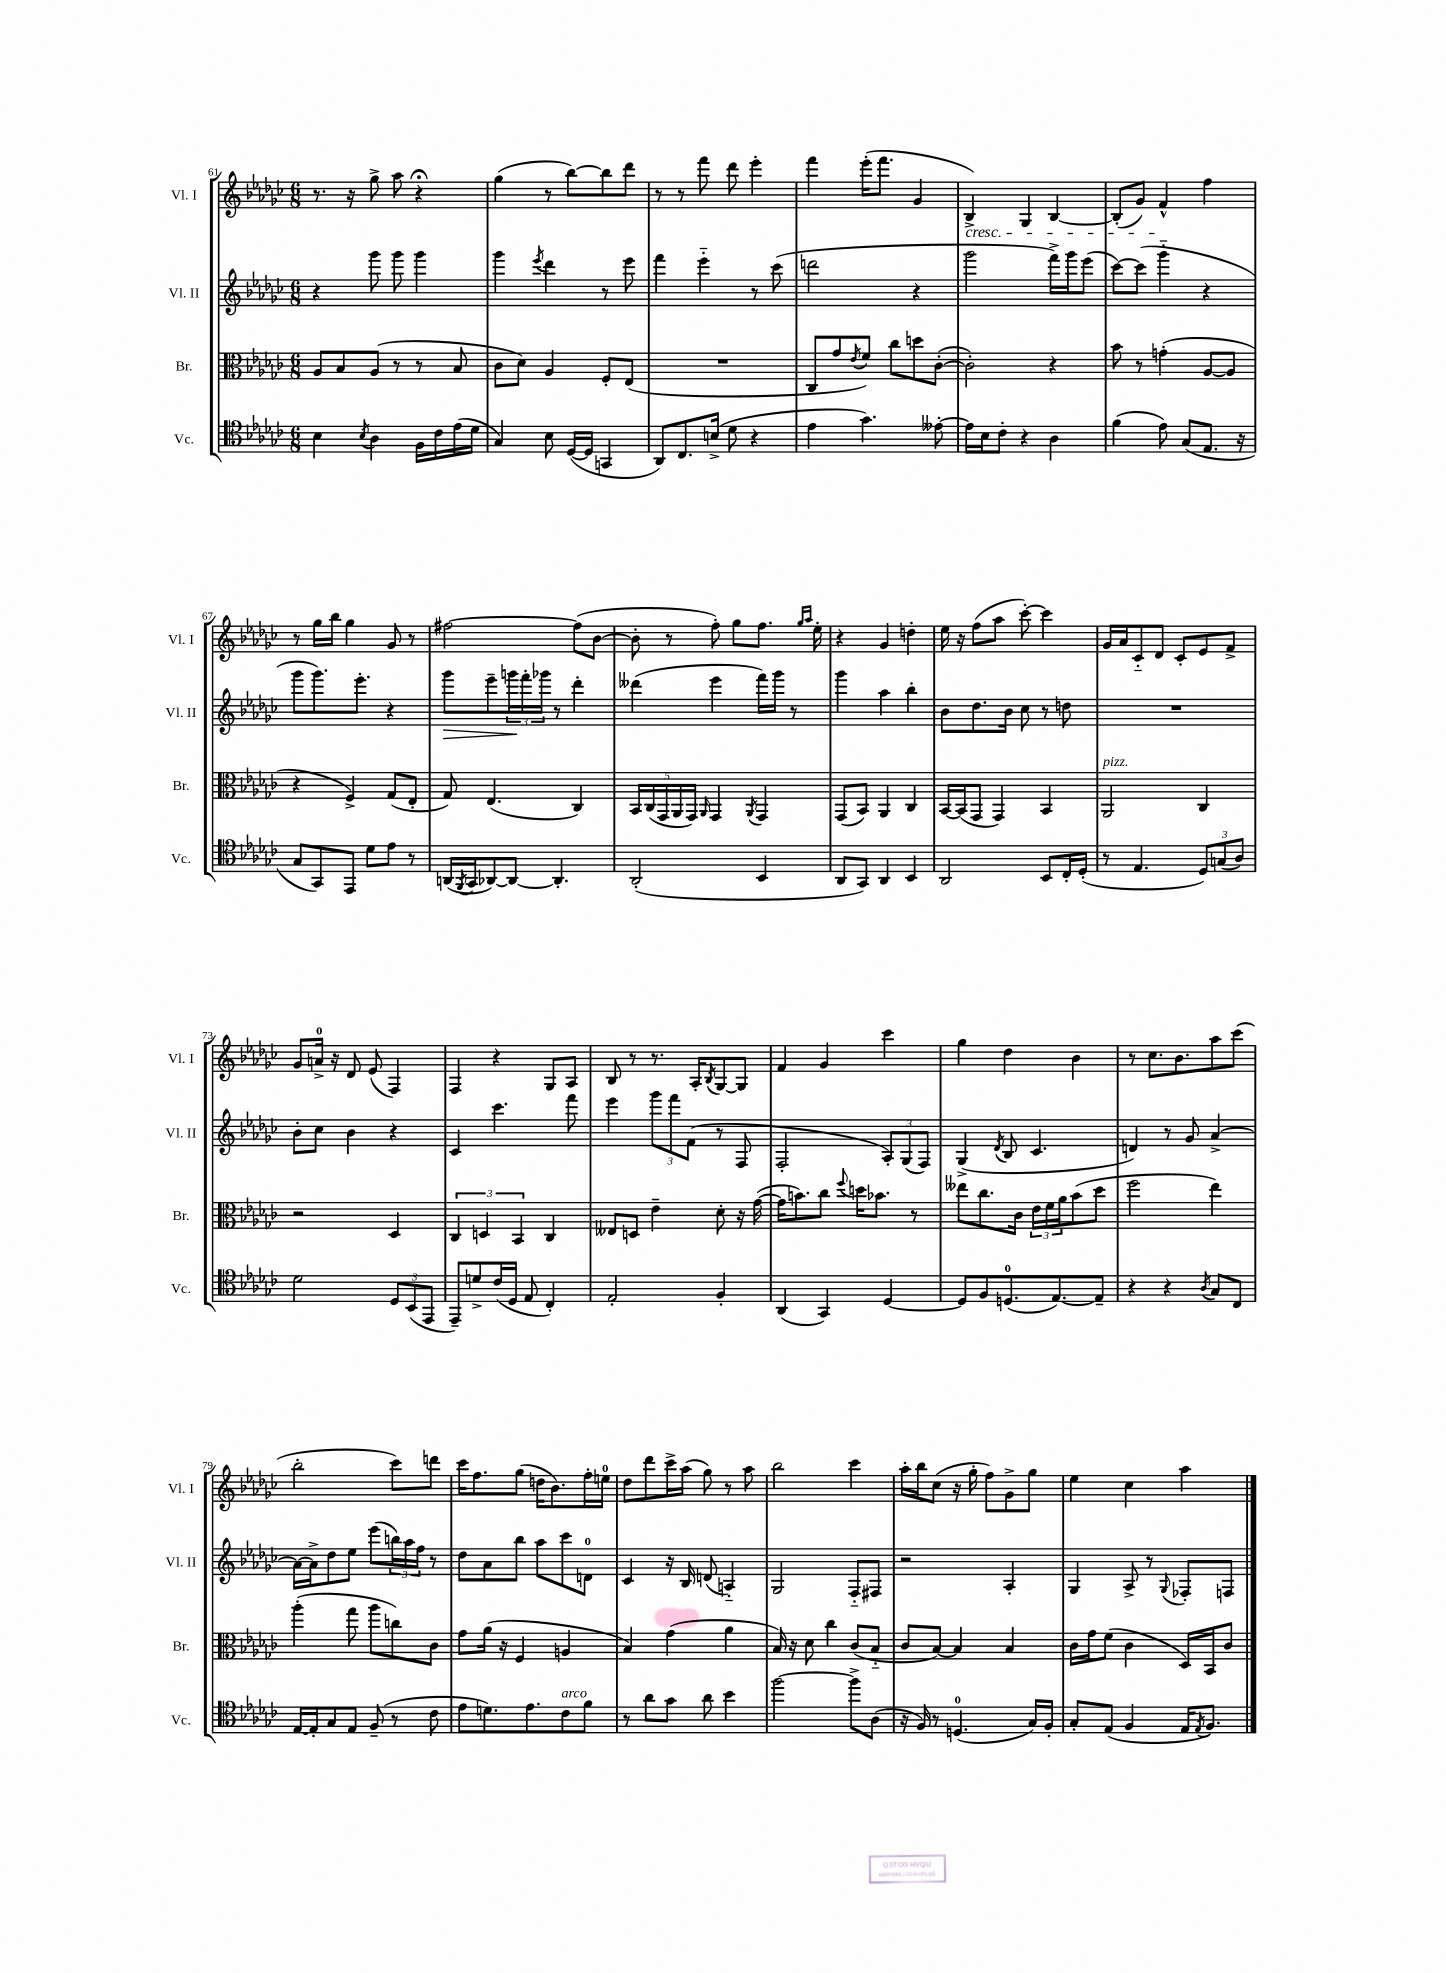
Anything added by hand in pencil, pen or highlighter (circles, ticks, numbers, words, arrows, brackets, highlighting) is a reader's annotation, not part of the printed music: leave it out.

**kern	**kern	**kern	**kern
*staff4	*staff3	*staff2	*staff1
*clefC4	*clefC3	*clefG2	*clefG2
*k[b-e-a-d-g-c-]	*k[b-e-a-d-g-c-]	*k[b-e-a-d-g-c-]	*k[b-e-a-d-g-c-]
*M6/8	*M6/8	*M6/8	*M6/8
4B-\	8A-/L	4r	8.r
.	8B-/	.	.
.	.	.	16r
8qB-/	.	.	.
4A-\	(8A-/J	8ggg-\	8gg-^\
.	8r	8ggg-\	8aa-\
16F\LL	8r	4ggg-\	4r;
16c-\	.	.	.
(16e-\	8B-/	.	.
16d-\JJ	.	.	.
=	=	=	=
4G-/)	8c-\L	4ggg-\	(4gg-\
.	8d-\J)	.	.
.	.	8qeee-/	.
8B-\	4A-/	4ddd-\	8r
([16D-/LL	.	.	[8bb-\L)
16D-/]JJ	.	.	.
4GG/	8F'/L	8r	8bb-\]
.	(8E-/J	8eee-\	8ddd-\J
=	=	=	=
8AA-/L)	2.r	4fff\	8r
8.C-/	.	.	8r
.	.	4eee-'~\	8fff\
(16B^/Jk	.	.	.
8d-\	.	.	8ddd-\
4r	.	8r	4eee-'\
.	.	(8ccc-\	.
=	=	=	=
4e-\	8C-/L	2ddd\	4fff\
.	8g-/	.	.
.	8qe-/	.	.
4.g-\)	8f/J)	.	(16eee-'\LK
.	.	.	8.fff\J
.	8cc-\L	.	.
.	8dd\	4r	4g-/
[8e--'\	([8c-'\J	.	.
=	=	=	=
16e--\]LL	2c-'\])	2ggg-\	4B-^/)
16B-\J	.	.	.
8c-'\J	.	.	.
4r	.	.	4G-/
4A-\	4r	16fff^\LL)	[4B-/
.	.	16ggg-\J	.
.	.	(8eee-\J	.
=	=	=	=
(4f\	8b-\	[8ccc-\L)	(8B-'/]L
.	8r	(8ccc-\]J	8g-/J)
8e-\)	(4g'\	4ggg-'~\	4f^^/
(8G-/L	.	.	.
8.E-/J	[8A-/L	4r	4ff\
.	8A-/]J	.	.
16r	.	.	.
=	=	=	=
8G-/L	4r	8ggg-\L	8r
8GG-/)	.	8.ggg-\)	16gg-\LL
.	.	.	16bb-\JJ
8EE-/J	4F^/)	.	4gg-\
.	.	8.eee-'\J	.
8d-\L	.	.	.
8e-\J	(8G-/L	4r	8g-/
8r	8E-'/J	.	8r
=	=	=	=
(16AA/LL	8G-/)	8ggg-\L	[2ff#\
8qFF/	.	.	.
16GG-/J	.	.	.
[8AA-/)	(4.E-/	8eee-~\	.
8AA-/_J	.	24ggg\L	.
.	.	24fff'\	.
.	.	24ggg-\JJ	.
4.AA-'/]	.	8r	.
.	4C-/)	4ddd-'\	(8ff#\]L
.	.	.	[8b-\J
=	=	=	=
(2AA-'/	20BB-/LL	(4ddd--\	8b-'\]
.	(20C-/	.	.
.	20GG-/	.	.
.	.	.	8r
.	20AA-/	.	.
.	20GG-/JJ)	.	.
.	16qqAA-/	.	.
.	4GG-/	4eee-\	8ff'\)
.	.	.	8gg-\L
.	8qAA-/	.	.
4BB-/	4GG-/	16fff\LL)	8.ff\J
.	.	16ggg-\JJ	.
.	.	8r	.
.	.	.	16qqgg-/LL
.	.	.	16qqaa-/JJ
.	.	.	16ee-'\
=	=	=	=
8AA-/L	(8GG-/L	4ggg-\	4r
8GG-/J)	8BB-/J)	.	.
4AA-/	4AA-/	4aa-\	4g-/
4BB-/	4C-/	4bb-'\	4dd'\
=	=	=	=
2AA-/	[16BB-/LL	8b-\L	16ee-\
.	(16BB-/]J	.	16r
.	8GG-/J	8.dd-\	(8ff\L
.	4GG-/)	.	8aa-\J
.	.	16b-\Jk	.
.	.	8cc-\	[8ccc-'\)
8BB-/L	4BB-/	8r	4ccc-\]
16C-'/L	.	8dd\	.
(16D-'/JJ	.	.	.
=	=	=	=
8r	2AA-/	2.r	16g-/LL
.	.	.	16a-/J
4.E-/	.	.	8c-'~/
.	.	.	8d-/J
.	.	.	8c-'/L
12D-/L)	4C-/	.	8e-/
(12G/	.	.	.
.	.	.	8f^/J
12A-/J)	.	.	.
=	=	=	=
2d-\	2r	8b-'\L	8g-/L
.	.	8cc-\J	16a^/Jk
.	.	.	16r
.	.	4b-\	8d-/
.	.	.	(8e-/
12D-/L	4D-/	4r	4F/)
(12BB-/	.	.	.
12EE-/J	.	.	.
=	=	=	=
8EE-~/L)	6C-/	4c-/	4F/
8d^/	.	.	.
.	6D/	.	.
(16c-/L	.	4.ccc-\	4r
16D-/JJ	.	.	.
.	6BB-/	.	.
8E-/	.	.	.
4C-'/)	4C-/	.	8G-/L
.	.	8fff\	8A-/J
=	=	=	=
2E-'/	8E--/L	4eee-\	8B-/
.	8D/J	.	8r
.	4e-~\	12ggg-\L	8.r
.	.	12fff\	.
.	.	(12f\J	.
.	.	.	16A-'/LK
.	.	.	8qB-/
4F'/	8d-'\	8r	[8G-/
.	16r	8F/	8G-/]J
.	([16g-\	.	.
=	=	=	=
(4AA-/	16g-\]LK	2F'/	4f/
.	8.b\)	.	.
4GG-/)	8cc-\J	.	4g-/
.	8qqff/	.	.
.	16dd\LK	.	.
.	8.b-\J	.	.
[4D-/	.	12A-'/L)	4ccc-\
.	.	(12G-/	.
.	8r	.	.
.	.	12F/J)	.
=	=	=	=
8D-/]L	8ee--\L	(4G-^/	4gg-\
8F/	8.cc-\	.	.
.	.	8qd-/	.
(8.D/	.	8B-/	4dd-\
.	16c-\Jk	.	.
.	24e-\LL	4.c-/	.
.	24f\	.	.
[8.E-/)	.	.	.
.	24a-\J	.	.
.	(8b-\	.	4b-\
8E-~/]J	8dd-\J	.	.
=	=	=	=
4r	2ff\	4d/)	8r
.	.	.	8.cc-\L
4r	.	8r	.
.	.	.	8.b-\
.	.	8g-/	.
8qA-/	.	.	.
8G-/L	4ee-\)	[4a-^/	8aa-\
8C-/J	.	.	(8ccc-\J
=	=	=	=
[16E-/LL	(4aa-'\	16a-\_LL	2bb-'\
16E-'/]J	.	16a-^\]J	.
8G-/	.	8dd-\	.
8E-/J	8gg-\	8ee-\J	.
(8F~/	8aa-\L	(8eee-\L	.
8r	8cc\)	24bb\L)	8ccc-\L)
.	.	24aa-\	.
.	.	24ff\JJ	.
8c-\	8c-\J	8r	8ddd\J
=	=	=	=
8e-\L	8g-\L	8dd-\L	16ccc-\LK
.	.	.	8.ff\
8.d\)	(16a-\Jk	8a-\	.
.	16r	.	.
.	4F/	8bb-\J	(8gg-\J
8.e-\	.	.	.
.	.	8aa-\L	16dd\LK
.	.	.	8.b-\)
8c-\	4A/	8ccc-\	.
8f\J	.	8d\J	16ff'\L
.	.	.	16ee\JJ
=	=	=	=
8r	4B-/)	4c-/	8dd-\L
8a-\L	.	.	8ddd-\
8g-\J	(4g-\	16r	16ccc-^\L
.	.	16B-/	(16aa-\JJ
8a-\	.	(8d/	8gg-\)
4b-\	4a-\	4A'~/)	8r
.	.	.	8aa-\
=	=	=	=
[2ff\	16B-/)	2G-/	2bb-\
.	16r	.	.
.	8d-\	.	.
.	4cc-\	.	.
8ff^\]L	(8c-/L	8F'~/L	4ccc-\
(8A-\J	8B-'~/J	8F#/J	.
=	=	=	=
16r	8c-/L	2r	16aa-'\LL
16F/)	.	.	16bb-\J
8r	[8B-/J)	.	(8cc-\J
(4.D/	4B-/]	.	16r
.	.	.	16gg-'\
.	.	.	8ff\L)
.	4B-/	4A-'/	8g-^\
16G-/LL)	.	.	8gg-\J
16F'/JJ	.	.	.
=	=	=	=
8G-'/L	16c-\LL	4G-/	4ee-\
.	16g-\J	.	.
(8E-/J	(8f\J	.	.
4F/	4c-\	8A-^/	4cc-\
.	.	8r	.
.	.	8qqG-/	.
16E-/LK	16D-/LL)	8F-'/L	4aa-\
8qE-/	.	.	.
8.F/J)	16BB-/J	.	.
.	8c-/J	8F/J	.
==	==	==	==
*-	*-	*-	*-
